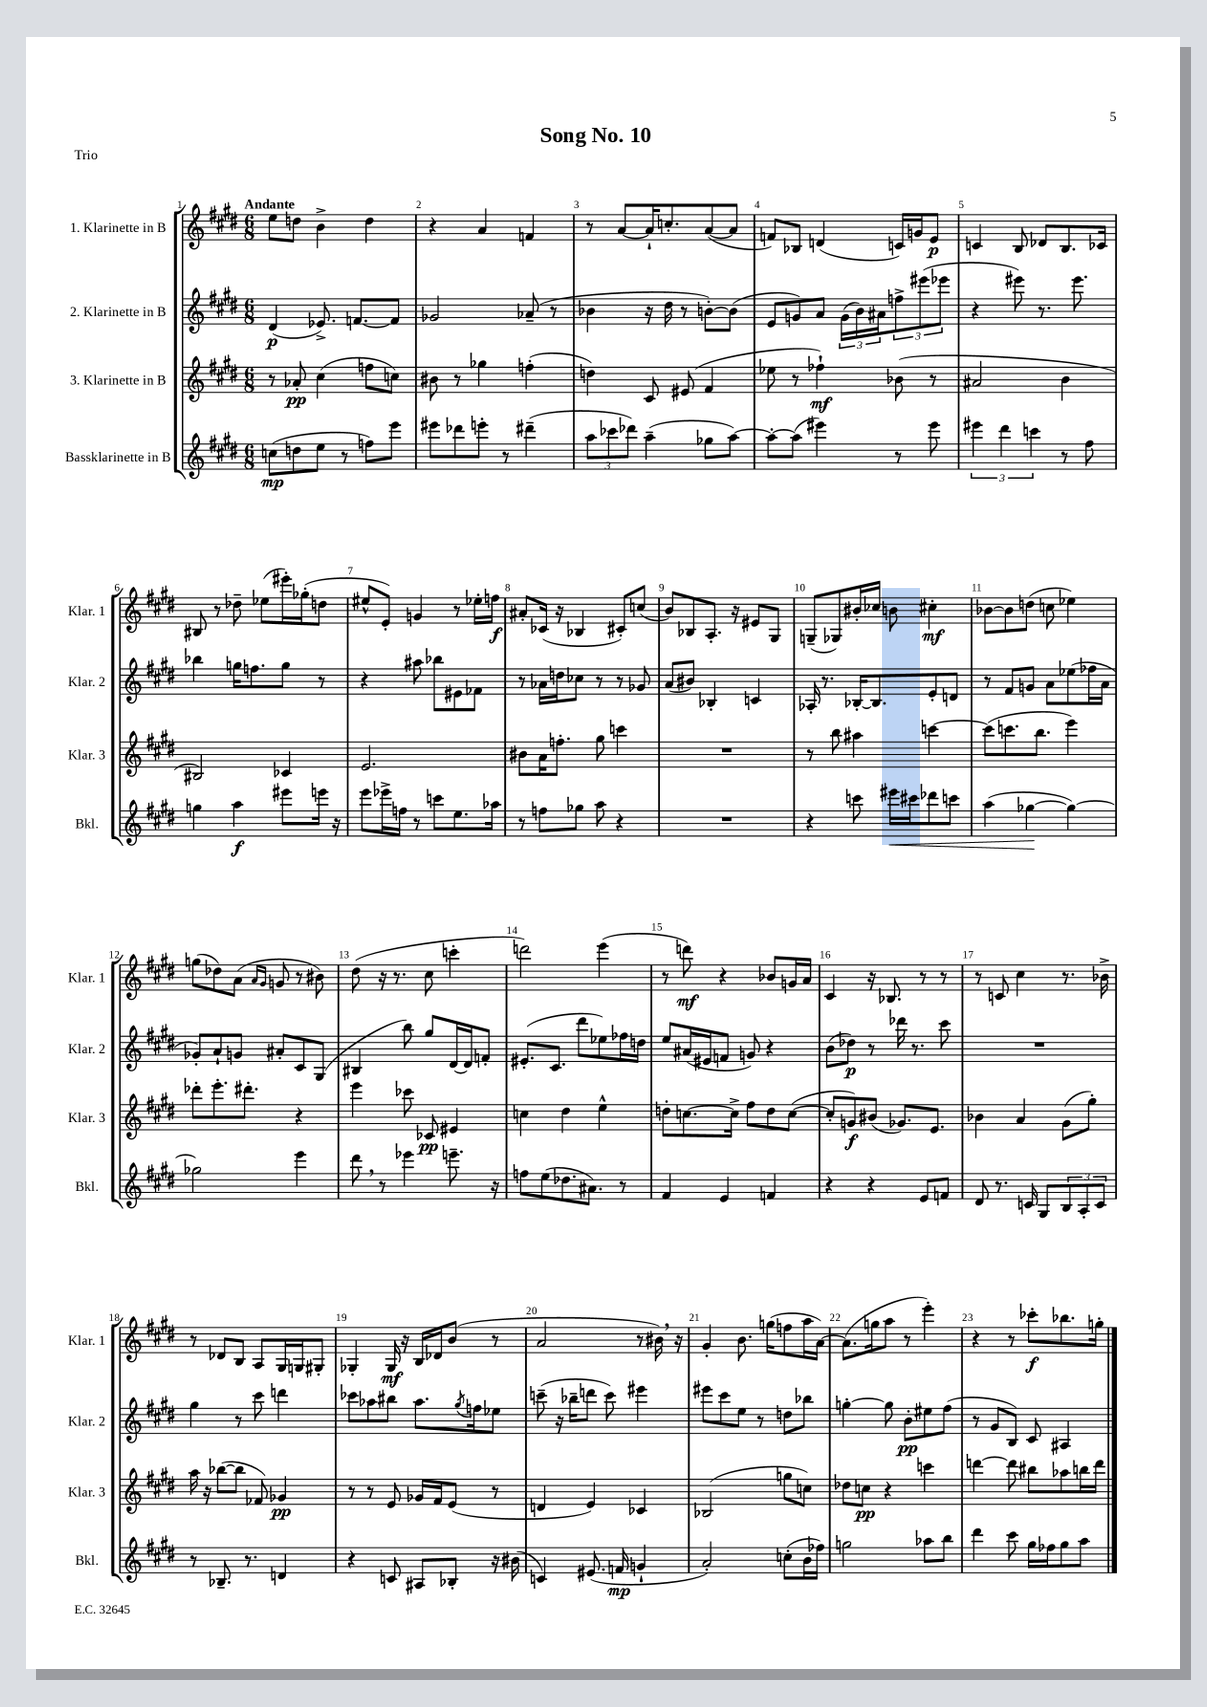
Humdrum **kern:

**kern	**dynam	**kern	**dynam	**kern	**dynam	**kern	**dynam
*part4	*part4	*part3	*part3	*part2	*part2	*part1	*part1
*staff4	*staff4	*staff3	*staff3	*staff2	*staff2	*staff1	*staff1
*I"Bassklarinette in B	*	*I"3. Klarinette in B	*	*I"2. Klarinette in B	*	*I"1. Klarinette in B	*
*I'Bkl.	*	*I'Klar. 3	*	*I'Klar. 2	*	*I'Klar. 1	*
*clefG2	*	*clefG2	*	*clefG2	*	*clefG2	*
*k[f#c#g#d#]	*	*k[f#c#g#d#]	*	*k[f#c#g#d#]	*	*k[f#c#g#d#]	*
*M6/8	*	*M6/8	*	*M6/8	*	*M6/8	*
=1	=1	=1	=1	=1	=1	=1	=1
!	!	!	!	!	!	!LO:TX:a:B:t=Andante	!
(8ccn\L	mp	8r	.	(4d#/	p	8ee\L	.
8ddn\	.	8a-X'/	pp	.	.	8ddn\J	.
8ee\J	.	(4cc#\	.	8.e-X^/)	.	4b^\	.
8r	.	.	.	.	.	.	.
.	.	.	.	[8.fn/L	.	.	.
8ffn\L)	.	8ffn\L	.	.	.	4dd\	.
8eee\J	.	8ccn\J)	.	8f/J]	.	.	.
=2	=2	=2	=2	=2	=2	=2	=2
8eee#X\L	.	8b#X\	.	2g-X/	.	4r	.
8ddd-X\	.	8r	.	.	.	.	.
8eeen'\J	.	4gg-X\	.	.	.	4a/	.
8r	.	.	.	.	.	.	.
(4ddd#X~\	.	(4ffn'\	.	(8a-X~/	.	4fn/	.
.	.	.	.	8r	.	.	.
=3	=3	=3	=3	=3	=3	=3	=3
12aa\L	.	4ddn\)	.	4b-X\	.	8r	.
12ccc-X\	.	.	.	.	.	.	.
.	.	.	.	.	.	[8a/L	.
12ddd-X\J)	.	.	.	.	.	.	.
(4aa~\	.	8c#/	.	16r	.	16a`/K]	.
.	.	.	.	16dd#\	.	8.ccn'/	.
.	.	(8e#X/	.	8r	.	.	.
8gg-X\L	.	4f#/	.	[8bn'\L)	.	([8a/	.
[8aa\J)	.	.	.	(8b\J]	.	8a/J]	.
=4	=4	=4	=4	=4	=4	=4	=4
8aa'\L_	.	8ee-X\	.	8e/L	.	8fn/L)	.
(8aa\J]	.	8r	.	8gn/)	.	8B-X/J	.
4eee#X\)	.	4ff-X`\)	mf	8a/J	.	(4dn/	.
.	.	.	.	(24g\LL	.	.	.
.	.	.	.	24b\)	.	.	.
.	.	.	.	24a#X\J	.	.	.
8r	.	(8b-X\	.	12ffn^\	.	16cn/LL)	.
.	.	.	.	.	.	16gn/J	.
.	.	.	.	(12eee#X\	.	.	.
8eee#\	.	8r	.	.	.	8e/J	p
.	.	.	.	12eee-X\J	.	.	.
=5	=5	=5	=5	=5	=5	=5	=5
6eee#X\	.	2a#X/	.	4r	.	4cn/	.
6ddd#\	.	.	.	.	.	.	.
.	.	.	.	8eee#X\)	.	8B/	.
6cccn\	.	.	.	.	.	.	.
.	.	.	.	8.r	.	8d-X/L	.
8r	.	4b\	.	.	.	8.B/	.
.	.	.	.	8.eee#\	.	.	.
8ff#\	.	.	.	.	.	.	.
.	.	.	.	.	.	16c-X/Jk	.
!!LO:LB:g=z
=6	=6	=6	=6	=6	=6	=6	=6
4ggn\	.	2B#X/)	.	4bb-X\	.	8B#X/	.
.	.	.	.	.	.	8r	.
4aa\	f	.	.	16ggn\KL	.	8dd-X~\	.
.	.	.	.	8.ffn\	.	.	.
.	.	.	.	.	.	(8ee-X\L	.
8eee#X\L	.	4c-X/	.	8gg\J	.	16eee#X'\L)	.
.	.	.	.	.	.	(16gg-X'\J	.
16eeen\Jk	.	.	.	8r	.	8ddn\J	.
16r	.	.	.	.	.	.	.
=7	=7	=7	=7	=7	=7	=7	=7
8eee\L	.	2.e/	.	4r	.	8ee#X^^/L	.
16eee-X^\L	.	.	.	.	.	8e'/J)	.
16ffn\JJ	.	.	.	.	.	.	.
8r	.	.	.	8aa#X\	.	4gn/	.
8cccn\L	.	.	.	8bb-X\L	.	.	.
8.ee\	.	.	.	8e#X\	.	8r	.
.	.	.	.	8f-X\J	.	16ee-X'\LL	.
16aa-X\Jk	.	.	.	.	.	16ffn\JJ	f
=8	=8	=8	=8	=8	=8	=8	=8
8r	.	8b#X\L	.	8r	.	8a#X'/L	.
8ffn\L	.	16a\K	.	16a-X\LL	.	(16c-X/Jk	.
.	.	8.ffn'\J	.	16ddn\J	.	16r	.
8gg-X\J	.	.	.	8cc-X\J	.	4B-X/	.
8aa\	.	8gg#\	.	8r	.	.	.
4r	.	4cccn\	.	8r	.	8c#X'/L)	.
.	.	.	.	8g-X/	.	(8ccn/J	.
=9	=9	=9	=9	=9	=9	=9	=9
2.r	.	2.r	.	(8a/L	.	8b/L)	.
.	.	.	.	8b#X/J)	.	8B-X/	.
.	.	.	.	4B-X'/	.	8.A'/J	.
.	.	.	.	.	.	16r	.
.	.	.	.	4cn/	.	8e#X/L	.
.	.	.	.	.	.	8G#/J	.
=10	=10	=10	=10	=10	=10	=10	=10
4r	.	8r	.	16A-X'/	.	(8Gn~/L	.
.	.	.	.	8.r	.	.	.
.	.	8bb\	.	.	.	8G-X/)	.
8cccn\	.	4aa#X\	.	[16B-X'/KL	.	16b#X'/L	.
.	.	.	.	8.B-/]	.	16cc-X/JJ	.
!	!LO:HP:b	!	!	!	!	!	!
16eee#X\LL	<	.	.	.	.	8bn\	.
16ccc#X\J	.	.	.	.	.	.	.
8ddd-X\	.	[4cccn\	.	8e'/	.	4cc#X'\	mf
8cccn\J	.	.	.	8dn/J	.	.	.
=11	=11	=11	=11	=11	=11	=11	=11
(4aa\	.	(8ccc\L]	.	8r	.	[8b-X\L	.
.	.	8.cccn\	.	8f#/L	.	8b-\]	.
[4gg-X\	.	.	.	8gn/J	.	(8ddn\J	.
.	.	8.bb\J	.	.	.	.	.
.	.	.	.	8a\L	.	8ccn\	.
4gg-\_)	[	4eee\)	.	(8ee-X\	.	4ee-X\)	.
.	.	.	.	16ff-X\L	.	.	.
.	.	.	.	16a\JJ	.	.	.
!!LO:LB:g=z
=12	=12	=12	=12	=12	=12	=12	=12
2gg-X\]	.	8ddd-X'\L	.	8g-X'/L)	.	(8ggn\L	.
.	.	8.eee'\	.	8a`/	.	8dd-X\)	.
.	.	.	.	8gn/J	.	(8a\J	.
.	.	8.ddd#X'\J	.	.	.	.	.
.	.	.	.	.	.	16qqa/LL	.
.	.	.	.	.	.	16qqg#/JJ	.
.	.	.	.	8a#X'/L	.	8gn/	.
4eee\	.	4r	.	8c#/	.	8r	.
.	.	.	.	(8G#/J	.	8b#X\)	.
=13	=13	=13	=13	=13	=13	=13	=13
8ddd#,\	.	4eee\	.	4B#X/	.	(8dd#\	.
8r	.	.	.	.	.	16r	.
.	.	.	.	.	.	8.r	.
4eee-X\	.	8ccc-X\	.	8bb\)	.	.	.
.	.	8c-X/	pp	8gg#/L	.	8cc#\	.
8.eeen~\	.	4e#X/	.	[16d#/L	.	4cccn'\	.
.	.	.	.	16d#/J]	.	.	.
.	.	.	.	8fn'/J	.	.	.
16r	.	.	.	.	.	.	.
=14	=14	=14	=14	=14	=14	=14	=14
8ffn\L	.	4ccn\	.	(8.e#X'/L	.	2dddn\)	.
(8ee\	.	.	.	.	.	.	.
.	.	.	.	8.c#/J	.	.	.
8.dd-X\	.	4dd#\	.	.	.	.	.
.	.	.	.	8ddd#\L	.	.	.
8.a#X\J)	.	.	.	.	.	.	.
.	.	4ee^^\	.	8ee-X\)	.	(4eee\	.
8r	.	.	.	16ff-X\L	.	.	.
.	.	.	.	16ddn\JJ	.	.	.
=15	=15	=15	=15	=15	=15	=15	=15
4f#/	.	8ddn'\L	.	8ee/L	.	8r	.
.	.	[8.ccn\	.	(16a#X/L	.	8dddn\)	mf
.	.	.	.	16e#X/J	.	.	.
4e/	.	.	.	8fn/J	.	4r	.
.	.	16cc^\Jk]	.	.	.	.	.
.	.	8ff#\L	.	8gn/)	.	.	.
4fn/	.	8dd\	.	4r	.	8b-X/L	.
.	.	([8cc\J	.	.	.	16gn/L	.
.	.	.	.	.	.	16a/JJ	.
=16	=16	=16	=16	=16	=16	=16	=16
4r	.	8cc'/L]	.	(8b\L	.	4c#/	.
.	.	8gn/)	f	8dd-X\J)	p	.	.
4r	.	(8b#X/J	.	8r	.	16r	.
.	.	.	.	.	.	8.B-X/	.
.	.	8.g-X/L)	.	16ddd-X\	.	.	.
.	.	.	.	8.r	.	.	.
8e/L	.	.	.	.	.	8r	.
.	.	8.e/J	.	.	.	.	.
8fn/J	.	.	.	8ccc#\	.	8r	.
=17	=17	=17	=17	=17	=17	=17	=17
8d#/	.	4b-X\	.	2.r	.	8r	.
8.r	.	.	.	.	.	8cn/	.
.	.	4a/	.	.	.	4cc#\	.
16cn/	.	.	.	.	.	.	.
8G#/L	.	.	.	.	.	.	.
12B/	.	(8g#\L	.	.	.	8.r	.
12A'/	.	.	.	.	.	.	.
.	.	8gg#'\J)	.	.	.	.	.
12c/J	.	.	.	.	.	.	.
.	.	.	.	.	.	16b-X^\	.
!!LO:LB:g=z
=18	=18	=18	=18	=18	=18	=18	=18
8r	.	16aa\	.	4gg#\	.	8r	.
.	.	16r	.	.	.	.	.
8.B-X~/	.	([8bb-X\L	.	.	.	8d-X/L	.
.	.	8bb-\J]	.	8r	.	8B/J	.
8.r	.	.	.	.	.	.	.
.	.	8f-X/)	.	8ccc#\	.	8A/L	.
4dn/	.	4g-X/	pp	4dddn\	.	16G#/L	.
.	.	.	.	.	.	16Gn/J	.
.	.	.	.	.	.	8G#X'/J	.
=19	=19	=19	=19	=19	=19	=19	=19
4r	.	8r	.	8ccc-X\L	.	4G-X'/	.
.	.	8r	.	8aa-X\	.	.	.
8cn/	.	8e/	.	8bb#X\J	.	16G-/	mf
.	.	.	.	.	.	16r	.
8A#X/L	.	16g-X/LL	.	8.aa-\L	.	16B/LL	.
.	.	16f#/J	.	.	.	16d-X/J	.
8B-X'/J	.	(8e/J	.	.	.	(8b/J	.
.	.	.	.	8qgg#/	.	.	.
.	.	.	.	16ffn\k	.	.	.
16r	.	8r	.	8ee-X\J	.	8r	.
(16b#X\	.	.	.	.	.	.	.
=20	=20	=20	=20	=20	=20	=20	=20
4cn/)	.	4dn/	.	(8cccn~\	.	2a/	.
.	.	.	.	16r	.	.	.
.	.	.	.	16bb-X~\KL	.	.	.
(8.e#X/	.	4e/)	.	8dddn\J	.	.	.
.	.	.	.	8ccc\)	.	.	.
16fn/	mp	.	.	.	.	.	.
4gn`/	.	4c-X/	.	4eee#X\	.	8r	.
.	.	.	.	.	.	16b#X,\)	.
.	.	.	.	.	.	16r	.
=21	=21	=21	=21	=21	=21	=21	=21
2a'/)	.	(2B-X/	.	8eee#X\L	.	4g#'/	.
.	.	.	.	8ccc#\	.	.	.
.	.	.	.	8ee\J	.	8.b\	.
.	.	.	.	8r	.	.	.
.	.	.	.	.	.	(16ggn\KL	.
(8ccn'\L	.	8ggn\L	.	8ddn\L	.	8ffn\	.
16b\L	.	8ccn\J)	.	8bb-X\J	.	16aa\L	.
16ff-X\JJ)	.	.	.	.	.	[16a\JJ)	.
=22	=22	=22	=22	=22	=22	=22	=22
2ggn\	.	8dd-X\L	.	[4ggn'\	.	(8.a\L]	.
.	.	8ccn\J	pp	.	.	.	.
.	.	.	.	.	.	16ggn\k	.
.	.	4r	.	8gg\]	.	8aa\J	.
.	.	.	.	8b'\L	pp	8r	.
8aa-X\L	.	4cccn\	.	8ee#X\	.	4eee'\)	.
8bb\J	.	.	.	(8ff#\J	.	.	.
=23	=23	=23	=23	=23	=23	=23	=23
4ddd#\	.	[4dddn\	.	8r	.	4r	.
.	.	.	.	8g#/L	.	.	.
8ccc#\	.	8ddd\]	.	8B/J)	.	8r	.
16gg#\LL	.	8bb#X\L	.	8c#/	.	8ccc-X'\L	f
16ff-X\J	.	.	.	.	.	.	.
8gg#\	.	8aa-X\	.	4A#X/	.	8.bb-X\	.
8aa\J	.	16bbn\L	.	.	.	.	.
.	.	16ddd\JJ	.	.	.	16ggn'\Jk	.
==	==	==	==	==	==	==	==
*-	*-	*-	*-	*-	*-	*-	*-
